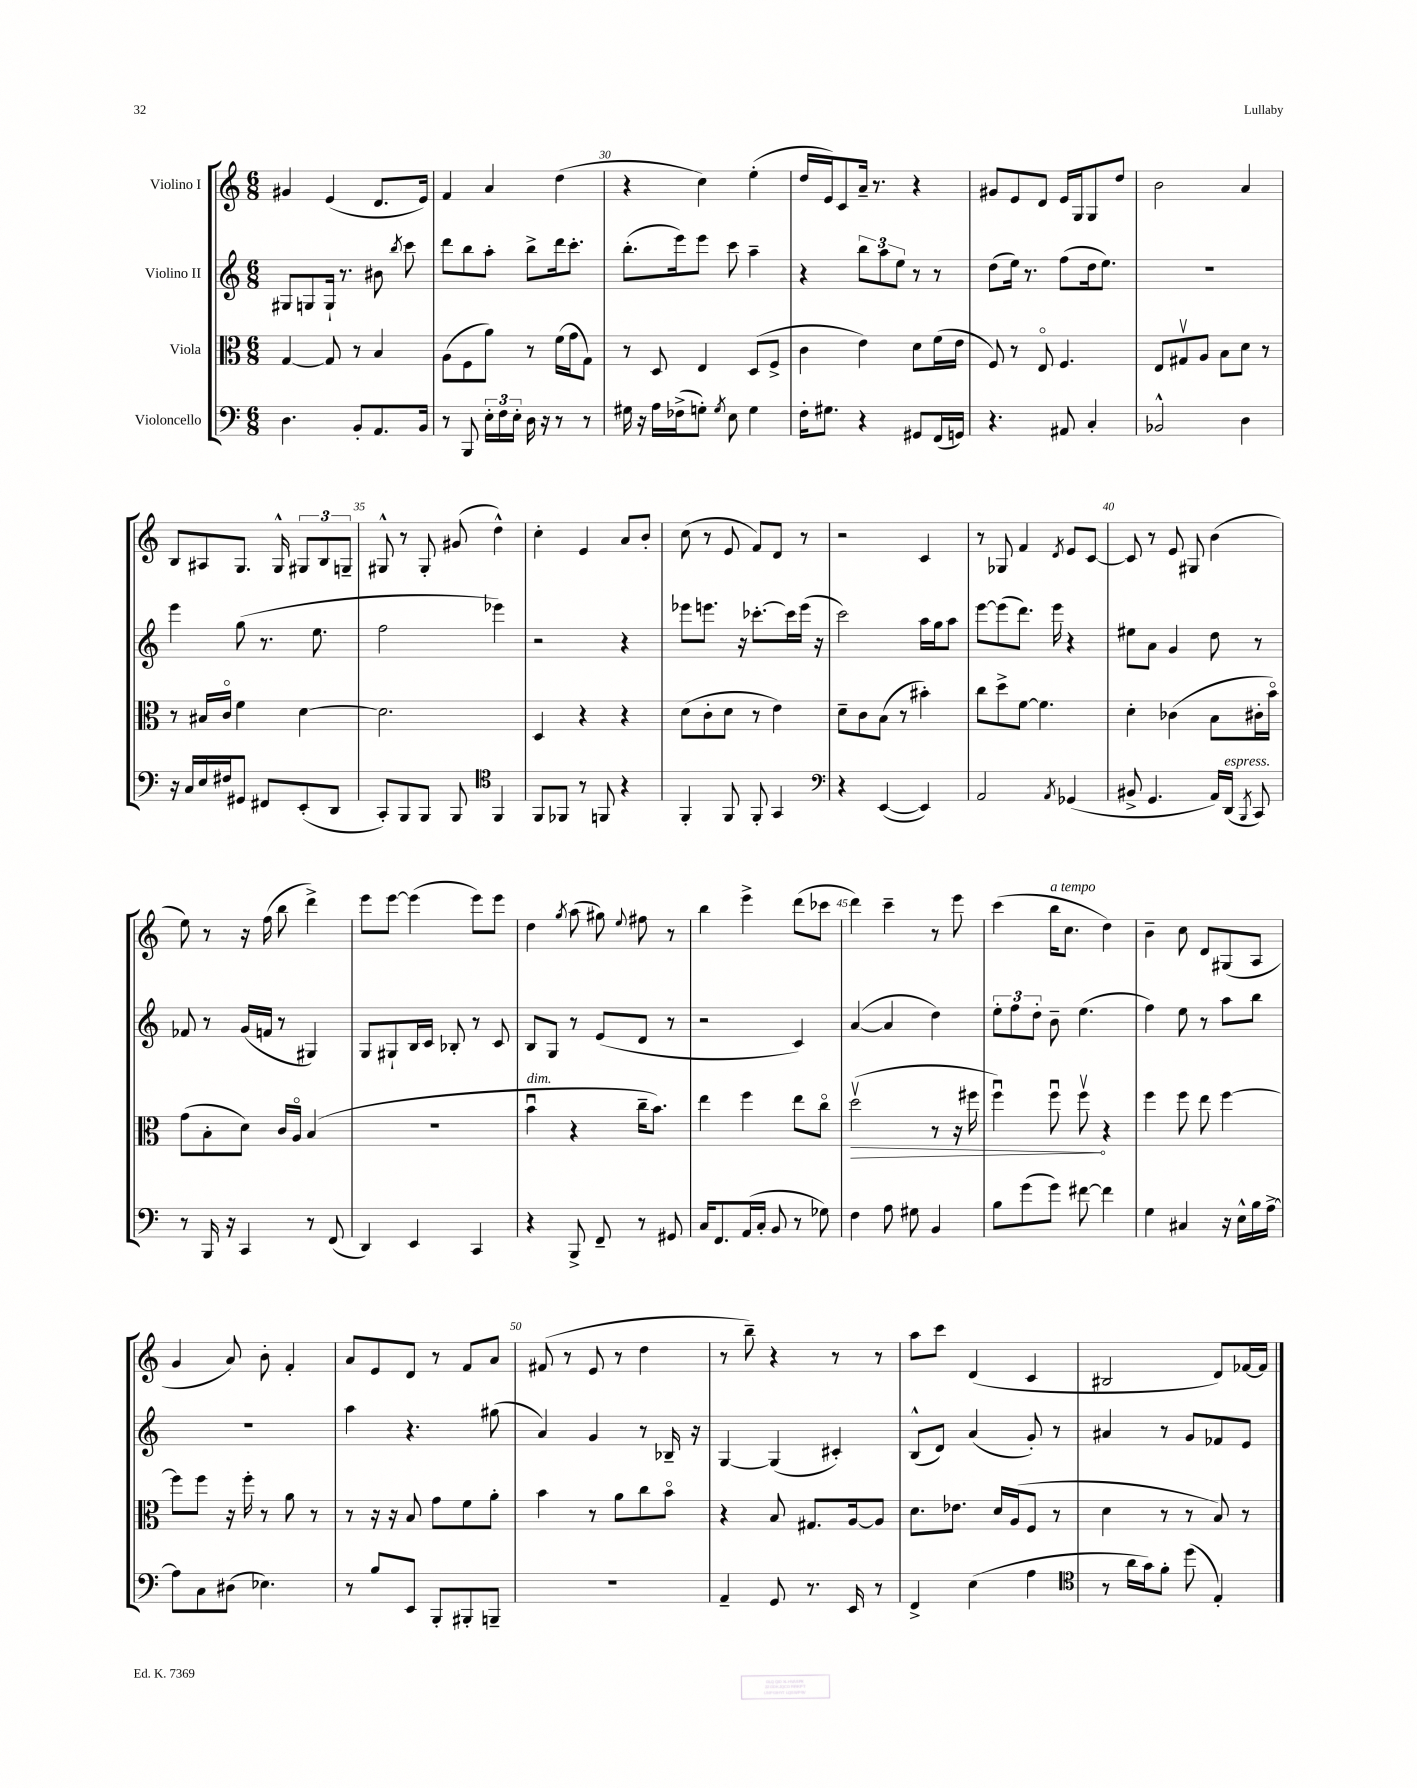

**kern	**kern	**kern	**kern
*staff4	*staff3	*staff2	*staff1
*clefF4	*clefC3	*clefG2	*clefG2
*k[]	*k[]	*k[]	*k[]
*M6/8	*M6/8	*M6/8	*M6/8
4.D\	[4G/	8G#/L	4g#/
.	.	8G/	.
.	8G/]	16G`/Jk	(4e/
.	.	8.r	.
8BB'/L	8r	.	.
8.AA/	4B/	8b#\	8.d/L
.	.	8qbb/	.
.	.	8ccc\	.
16BB/Jk	.	.	16e/Jk)
=	=	=	=
8r	(8A\L	8ddd\L	4f/
8BBB/	8F\	8bb\	.
24E'\LL	8a\J)	8aa'\J	4a/
24F\	.	.	.
24E'\JJ	.	.	.
16D\	8r	8bb^\L	.
16r	.	.	.
8r	(16f\LL	16ddd\k	(4dd\
.	16g\J	8.ccc'\J	.
8r	8G\J)	.	.
=	=	=	=
16G#\	8r	(8.bb'\L	4r
16r	.	.	.
16A\LL	8D/	.	.
(16F-^\J	.	16eee\k)	.
8G'\J)	4E/	8eee\J	4cc\)
8qG/	.	.	.
8E\	.	8ccc\	.
4G\	(8D/L	4aa~\	(4ee'\
.	8F^/J	.	.
=	=	=	=
16F'\LK	4c\	4r	16dd/LL
8.G#\J	.	.	16e/J)
.	.	.	8c/
4r	4e\)	12bb\L	16a~/Jk
.	.	.	8.r
.	.	12aa\	.
.	.	12ee\J	.
8GG#/L	8d\L	8r	4r
(16FF/L	(16f\L	8r	.
16GG/JJ)	16e\JJ	.	.
=	=	=	=
4.r	8F/)	(8dd\L	8g#/L
.	8r	16ee\Jk)	8e/
.	.	8.r	.
.	8Eo/	.	8d/J
8AA#/	4.F/	(8ff\L	16e/LL
.	.	.	16G/J
4C'/	.	16dd\k	8G/
.	.	8.ee\J)	.
.	.	.	8dd/J
=	=	=	=
2BB-^^/	8E/L	2.r	2b\
.	8G#v/	.	.
.	8A/J	.	.
.	8B\L	.	.
4D\	8d\J	.	4a/
.	8r	.	.
=	=	=	=
16r	8r	4eee\	8B/L
16C/LL	.	.	.
16E/	16B#/LL	.	8A#/
16F#/J	16co/JJ	.	.
8GG#/J	4f\	(8gg\	8.G/J
8FF#/L	.	8.r	.
.	.	.	16G^^/
(8EE'/	[4d\	.	12G#/L
.	.	8.ee\	.
.	.	.	12B/
8DD/J	.	.	.
.	.	.	12G~/J
=	=	=	=
8CC'/L)	2.d\]	2ff\	8G#^^/
8BBB/	.	.	8r
8BBB/J	.	.	8G#'/
8BBB/	.	.	(8g#/
*clefC4	*	*	*
4FF/	.	4eee-\)	4dd^^\)
=	=	=	=
8FF/L	4D/	2r	4cc'\
8FF-/J	.	.	.
8r	4r	.	4e/
8FF/	.	.	.
4r	4r	4r	8a/L
.	.	.	8b'/J
=	=	=	=
4FF'/	(8d\L	8eee-\L	(8cc\
.	8c'\	8.eee\J	8r
8FF/	8d\J	.	8e/
.	.	16r	.
8FF'/	8r	[8.ccc-'\L	8f/L)
4GG/	4e\)	.	8d/J
.	.	16ccc-\]L	.
.	.	(16eee\JJ	8r
.	.	16r	.
=	=	=	=
*clefF4	*	*	*
4r	8d~\L	2ccc\)	2r
.	8c\	.	.
([4EE/	(8B\J	.	.
.	8r	.	.
4EE/])	4b#'\)	16aa\LL	4c/
.	.	16gg\J	.
.	.	8aa\J	.
=	=	=	=
2AA/	8cc\L	[8eee\L	8r
.	8dd^\	(8eee\]	8G-/
.	[8f\J	8.ddd\J)	4f/
.	4.f\]	.	.
.	.	16eee\	.
8qAA/	.	.	8qd/
(4GG-/	.	4r	8e/L
.	.	.	[8c/J
=	=	=	=
8BB#^/	4d'\	8ee#\L	8c/]
4.GG/	.	8a\J	8r
.	(4c-\	4g/	8e/
.	.	.	8G#/
16AA/LL)	8B\L	8dd\	(4b\
(16DD/JJ	.	.	.
8qBBB/	.	.	.
8CC/)	16c#'\L	8r	.
.	16bo\JJ)	.	.
=	=	=	=
8r	(8g\L	8f-/	8ee\)
16BBB/	8B'\	8r	8r
16r	.	.	.
4CC/	8d\J)	(16g/LL	16r
.	.	16f/JJ	(16ff\
.	16c/LL	8r	8bb\
.	16Ao/JJ	.	.
8r	(4B/	4G#/)	4ddd^\)
(8FF/	.	.	.
=	=	=	=
4DD/)	2.r	8G/L	8eee\L
.	.	8G#`/	[8eee\J
4EE/	.	16B/L	(4eee\]
.	.	16c/JJ	.
.	.	8B-'/	.
4CC/	.	8r	8eee\L)
.	.	8c/	8eee\J
=	=	=	=
4r	4bu\	8B/L	4dd\
.	.	8G/J	.
.	.	.	8qgg/
8BBB^/	4r	8r	(8aa\
8FF~/	.	(8e/L	8gg#\)
.	.	.	8qqee/
8r	16cc~\LK	8d/J	8ff#\
.	8.b\J)	.	.
8GG#/	.	8r	8r
=	=	=	=
16C/LK	4ee\	2r	4bb\
8.FF/	.	.	.
(16AA/L	4ff\	.	4eee^\
16C'/JJ	.	.	.
8BB/	.	.	.
8r	8ee\L	4c/)	(8ddd\L
8G-\)	8cco\J	.	8ccc-\J
=	=	=	=
4F\	(2ddv\	([4a/	4ddd\)
8A\	.	4a/]	4ccc~\
8G#\	.	.	.
4BB/	8r	4dd\)	8r
.	16r	.	8eee\
.	16ff#\	.	.
=	=	=	=
8B\L	4ffu\)	12ee'\L	(4ccc\
.	.	12ff\	.
(8g\	.	.	.
.	.	12dd'\J	.
8g\J)	8ffu\	8b~\	16bb\LK
.	.	.	8.cc\J
[8f#\	8ffv\	(4.ee\	.
4f#\]	4r	.	4dd\)
=	=	=	=
4G\	4ff\	4ff\)	4b~\
4C#/	8ff\	8ee\	8cc\
.	8ee\	8r	8d/L
16r	[4ff\	8aa\L	(8G#/
16E^^\LL	.	.	.
16B\	.	8bb\J	8A/J
[16A^\JJ	.	.	.
=	=	=	=
8A\]L	8ff\]L	2.r	4g/
8C\	8ff\J	.	.
(8D#\J	16r	.	8a/)
.	16ff'\	.	.
4.E-\)	8r	.	8b'\
.	8a\	.	4f'/
.	8r	.	.
=	=	=	=
8r	8r	4aa\	8a/L
8B/L	16r	.	8e/
.	16r	.	.
8EE/J	8B/	4.r	8d/J
8BBB'/L	8g\L	.	8r
8BBB#'/	8f\	.	8f/L
8BBB~/J	8a'\J	(8gg#\	8a/J
=	=	=	=
2.r	4b\	4a/)	(8f#/
.	.	.	8r
.	8r	4g/	8e/
.	8a\L	.	8r
.	8cc\	8r	4dd\
.	8bo\J	16B-~/	.
.	.	16r	.
=	=	=	=
4AA~/	4r	[4G/	8r
.	.	.	8bb~\)
8GG/	8B/	(4G/]	4r
8.r	8.G#/L	.	.
.	.	4c#'/)	8r
16EE/	[16A/k	.	.
8r	8A/]J	.	8r
=	=	=	=
4FF^/	8.d\L	(8B^^/L	8aa\L
.	.	8d/J)	8ccc\J
.	8.e-\J	.	.
(4E\	.	(4a/	(4d/
.	16d/LL	.	.
.	(16A/J	.	.
4A\	8F/J	8g'/)	4c/
.	8r	8r	.
=	=	=	=
*clefC4	*	*	*
8r	4d\	4a#/	2B#/
16a\LL	.	.	.
16g\J)	.	.	.
8f'\J	8r	8r	.
(8dd\	8r	8g/L	.
4E'/)	8B/)	8f-/	8d/L)
.	8r	8e/J	[16f-/L
.	.	.	16f-/]JJ
==	==	==	==
*-	*-	*-	*-
